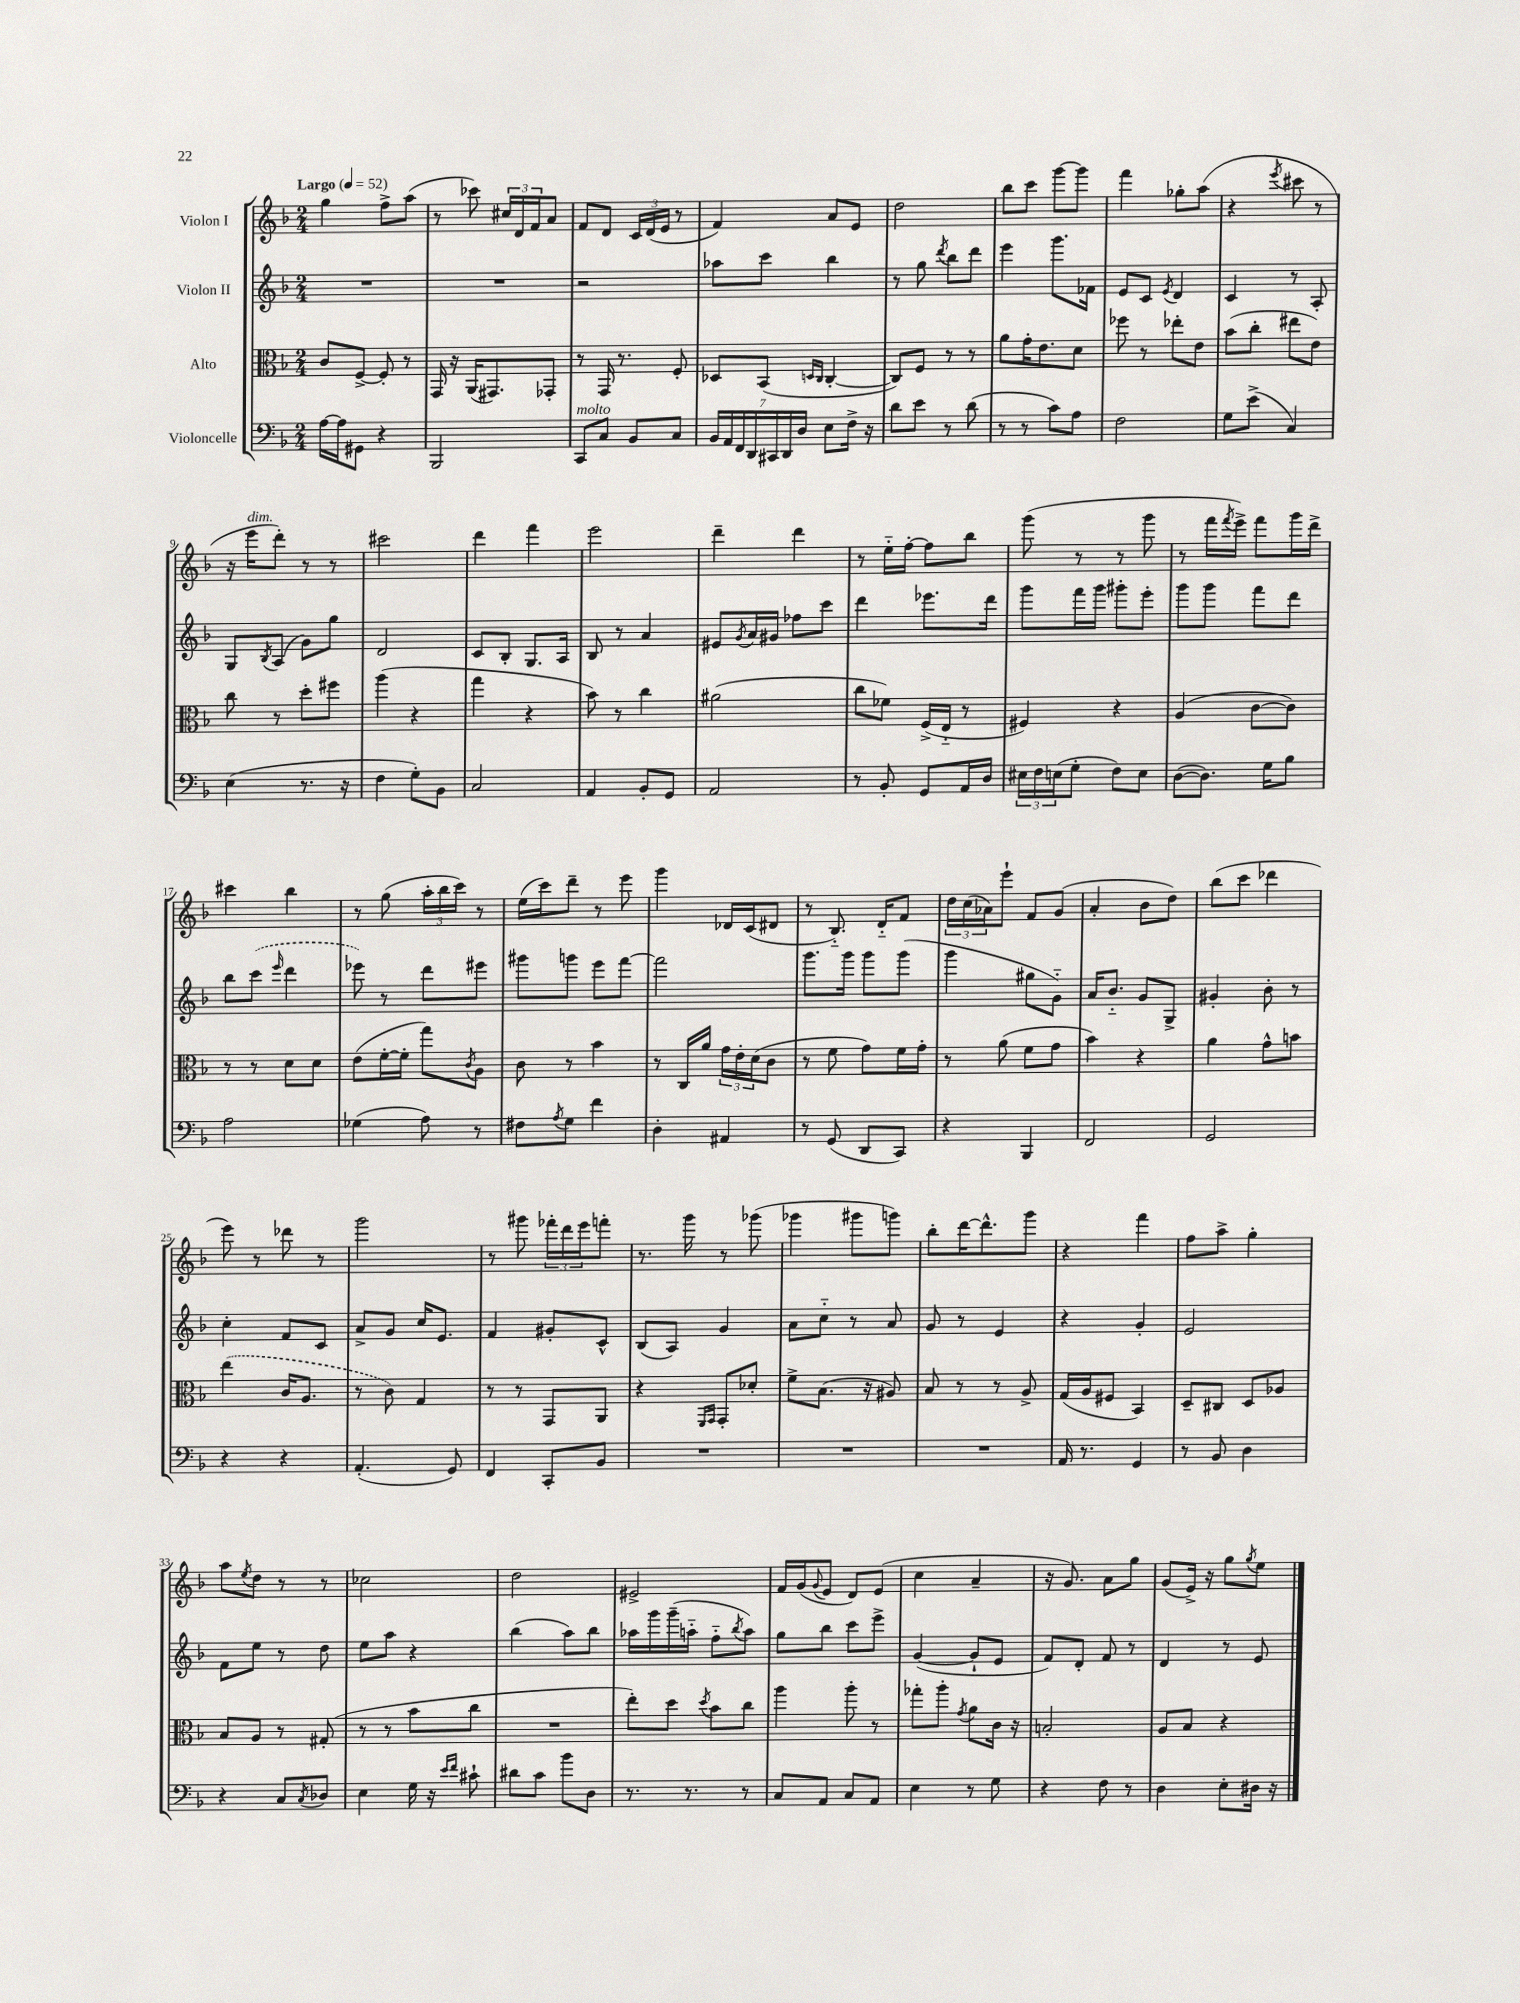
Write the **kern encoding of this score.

**kern	**kern	**kern	**kern
*staff4	*staff3	*staff2	*staff1
*clefF4	*clefC3	*clefG2	*clefG2
*k[b-]	*k[b-]	*k[b-]	*k[b-]
*M2/4	*M2/4	*M2/4	*M2/4
*MM52	*MM52	*MM52	*MM52
[16A	8c	2r	4gg
16A]	.	.	.
8GG#	[8F^	.	.
4r	8F']	.	8ff^
.	8r	.	(8aa
=	=	=	=
2BBB-	16GG	2r	8r
.	16r	.	.
.	(16AA	.	8ccc-)
.	8.GG#)	.	.
.	.	.	24cc#
.	.	.	24d
.	.	.	24f
.	8GG-'	.	8a
=	=	=	=
8CC	8r	2r	8f
8C	16GG	.	8d
.	8.r	.	.
8BB-	.	.	24c
.	.	.	(24d
.	.	.	24e
8C	8F'	.	8r
=	=	=	=
28BB-	8D-	8aa-	4f)
28AA	.	.	.
28FF	.	.	.
28DD	.	.	.
.	(8BB-	8ccc	.
28CC#	.	.	.
28DD	.	.	.
28D	.	.	.
.	16qqD	.	.
.	16qqC	.	.
8E	[4C'	4bb-	8a
16F^	.	.	8e
16r	.	.	.
=	=	=	=
8d	8C])	8r	2dd
8e	8F	8gg	.
.	.	8qddd	.
8r	8r	8bb-	.
(8d	8r	8ddd	.
=	=	=	=
8r	8a	4eee	8bb-
8r	16g'	.	8ccc
.	8.e	.	.
8c)	.	8.ggg	[8ggg
8A	8d	.	8ggg]
.	.	16f-	.
=	=	=	=
2F	8ff-	8e	4fff
.	8r	8c	.
.	.	8qe	.
.	8ee-'	4d	8gg-'
.	8e	.	(8aa
=	=	=	=
8G	(8b-	4c	4r
(8e^	8cc'	.	.
.	.	.	8qeee
4C)	8ee#	8r	8ccc#
.	8e)	8A'	8r
=	=	=	=
(4E	8cc	8G	16r
.	.	.	16eee
.	.	8qB-	.
.	8r	(8A	8ddd')
8.r	8dd'	8g)	8r
.	8ff#	8gg	8r
16r	.	.	.
=	=	=	=
4F	(4aa	2d	2ccc#
8G')	4r	.	.
8BB-	.	.	.
=	=	=	=
2C	4gg	8c	4ddd
.	.	8B-'	.
.	4r	8.G	4fff
.	.	16A	.
=	=	=	=
4AA	8b-)	8B-	2eee
.	8r	8r	.
8BB-'	4cc	4a	.
8GG	.	.	.
=	=	=	=
2AA	(2a#	8e#	4ddd~
.	.	8qg	.
.	.	16a	.
.	.	16g#	.
.	.	8ff-	4ddd
.	.	8ccc	.
=	=	=	=
8r	8cc	4ddd	8r
8BB-'	8f-)	.	16ee'~
.	.	.	[16ff'
8GG	(16F^	8.eee-	8ff]
.	16E'~	.	.
16AA	8r	.	8bb-
16D	.	16ddd	.
=	=	=	=
24E#	4F#)	8ggg	(8ggg
24F	.	.	.
(24E	.	.	.
8G'	.	16fff	8r
.	.	16ggg	.
8F)	4r	8ggg#'	8r
8E	.	8eee'	8ggg
=	=	=	=
([8D	(4A	8ggg	8r
8.D])	.	8ggg	16fff
.	.	.	8qfff
.	.	.	16eee^)
.	[8c	8fff	8fff
16G	.	.	.
8B-	8c])	8ddd	16ggg
.	.	.	16ddd^
=	=	=	=
2A	8r	8bb-	4ccc#
.	8r	(8ccc	.
.	.	16qqeee	.
.	8d	4ddd	4bb-
.	8d	.	.
=	=	=	=
(4G-	(8e	8eee-)	8r
.	[16f'	8r	(8gg
.	16f']	.	.
8A)	8gg)	8ddd	24aa'
.	.	.	24bb-
.	.	.	24ccc)
.	8qc	.	.
8r	8A	8eee#	8r
=	=	=	=
8F#	8c	8ggg#	(16ee
.	.	.	16ccc)
8qA	.	.	.
8G	8r	8ggg	8ddd~
4f	4b-	8eee	8r
.	.	[8fff	8eee
=	=	=	=
4D'	8r	2fff]	4ggg
.	16C	.	.
.	16a	.	.
4AA#	24g	.	16d-
.	24e'	.	.
.	.	.	(16c
.	(24d	.	.
.	8c	.	8d#
=	=	=	=
8r	8r	8.ggg	8r
(8GG	8f	.	8.B-'~)
.	.	16ggg	.
8DD	8g)	8ggg	.
.	.	.	16d'~
8CC)	16f	(8ggg	8f
.	16g'	.	.
=	=	=	=
4r	8r	4ggg	24dd
.	.	.	(24cc
.	.	.	24a-)
.	(8a	.	8eee`
4BBB-	8f	8gg#	8f
.	8g	8g'~)	(8g
=	=	=	=
2FF	4b-)	16a	4a'
.	.	8.b-'~	.
.	4r	8g	8b-
.	.	8G^	8dd)
=	=	=	=
2GG	4a	4g#'	(8bb-
.	.	.	8ccc
.	8g^^	8b-'	4ddd-
.	8b	8r	.
=	=	=	=
4r	(4ee	4cc'	8eee)
.	.	.	8r
4r	16c	8f	8ddd-
.	8.A	.	.
.	.	8c	8r
=	=	=	=
(4.AA'	8r	8a^	2ggg
.	8c)	8g	.
.	4G	16cc	.
.	.	8.e	.
8GG)	.	.	.
=	=	=	=
4FF	8r	4f	8r
.	8r	.	8ggg#
8CC'	8GG	8g#'	24fff-'
.	.	.	24ddd
.	.	.	24eee
8BB-	8AA	8c^^	8fff'
=	=	=	=
2r	4r	(8B-	8.r
.	.	8A)	.
.	.	.	16ggg
.	16qqFF	.	.
.	16qqGG	.	.
.	8GG'	4g	8r
.	8d-'	.	(8ggg-
=	=	=	=
2r	8f^	8a	4ggg-
.	(8.B-	8cc'~	.
.	.	8r	8ggg#
.	16r	.	.
.	8A#)	8a	8ggg)
=	=	=	=
2r	8B-	8g	8bb-'
.	8r	8r	[16ddd
.	.	.	8.ddd^^]
.	8r	4e	.
.	8A^	.	8ggg
=	=	=	=
16AA	(16G	4r	4r
8.r	16A	.	.
.	8F#	.	.
4GG	4BB-)	4g'	4fff
=	=	=	=
8r	8D~	2e	8ff
8BB-	8C#	.	8aa^
4D	8D	.	4gg'
.	8A-	.	.
=	=	=	=
4r	8B-	8f	8aa
.	.	.	8qee
.	8A	8ee	8dd
8C	8r	8r	8r
8qC	.	.	.
8D-	(8G#'	8dd	8r
=	=	=	=
4E	8r	8ee	2cc-
.	8r	8aa	.
16G	8b-	4r	.
16r	.	.	.
16qqe	.	.	.
16qqf	.	.	.
8c#`	8cc	.	.
=	=	=	=
8d#	2r	(4bb-	2dd
8c	.	.	.
8b-	.	8aa)	.
8D	.	8bb-	.
=	=	=	=
8.r	8ee')	16aa-	2e#^
.	.	16ggg	.
.	8dd	(16ggg~	.
8.r	.	16aa'~	.
.	8qdd	.	.
.	8b-	8ff'~	.
.	.	8qbb-	.
8r	8cc	8aa)	.
=	=	=	=
8C	4aa	8gg	16f
.	.	.	(16g
.	.	.	8qqg
8AA	.	8bb-	8e
8C	8aa'	8ccc	8d)
8AA	8r	8eee^	(8e
=	=	=	=
4E	8gg-'	([4g	4cc
.	8aa'	.	.
.	8qg	.	.
8r	8a	8g`]	4a~
8G	16c	8e	.
.	16r	.	.
=	=	=	=
4r	2B'	8f)	16r
.	.	.	8.g)
.	.	8d'	.
8F	.	8f	8a
8r	.	8r	8gg
=	=	=	=
4D	8A	4d	(8g
.	8B-	.	16e^)
.	.	.	16r
8E'	4r	8r	8gg
.	.	.	8qgg
16D#	.	8e	8ee
16r	.	.	.
==	==	==	==
*-	*-	*-	*-
